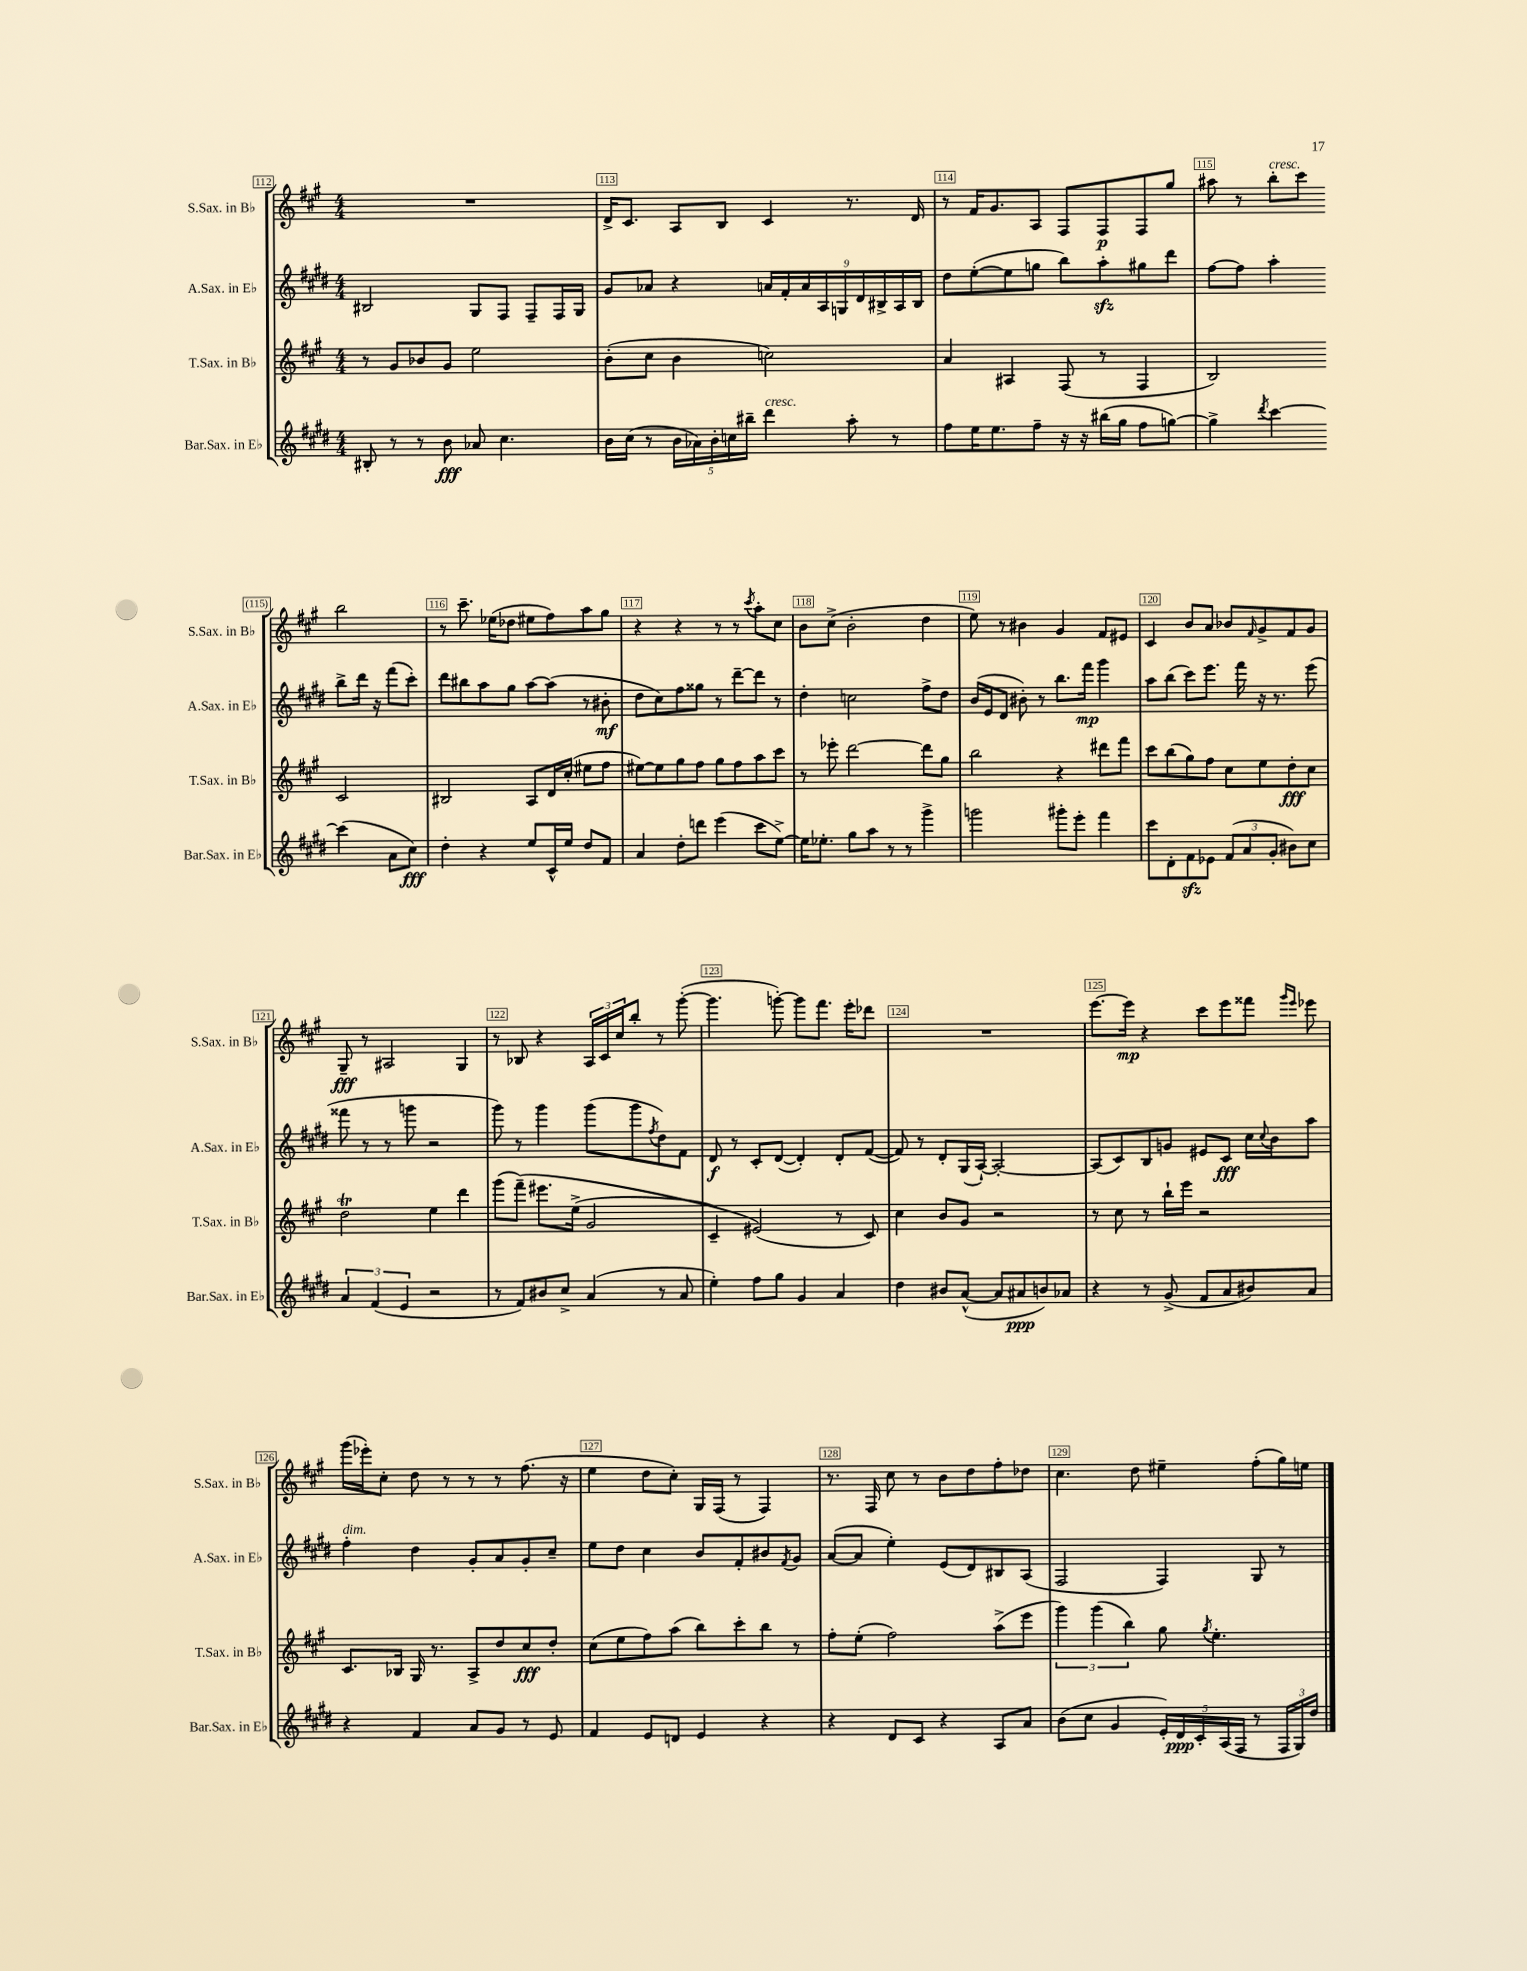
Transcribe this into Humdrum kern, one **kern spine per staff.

**kern	**kern	**kern	**kern
*staff4	*staff3	*staff2	*staff1
*clefG2	*clefG2	*clefG2	*clefG2
*k[f#c#g#d#]	*k[f#c#g#]	*k[f#c#g#d#]	*k[f#c#g#]
*M4/4	*M4/4	*M4/4	*M4/4
8B#'/	8r	2B#/	1r
8r	8g#/L	.	.
8r	8b-/	.	.
8b\	8g#/J	.	.
8a-/	2ee\	8G#/L	.
4.cc#\	.	8F#/J	.
.	.	8F#~/L	.
.	.	16F#/L	.
.	.	16G#/JJ	.
=	=	=	=
16b\LL	(8b'\L	8g#/L	16d^/LK
(16cc#\JJ	.	.	8.c#/J
8r	8cc#\J	8a-/J	.
20b\LL	4b\	4r	8A/L
20a-\)	.	.	.
20b'\	.	.	.
.	.	.	8B/J
20cc\	.	.	.
20bb#~\JJ	.	.	.
4ddd#\	2cc\)	18a/LL	4c#/
.	.	18f#'/	.
.	.	18a/	.
.	.	18A/	.
.	.	18G/	.
8aa'\	.	.	8.r
.	.	18d#/	.
.	.	18B#^/	.
8r	.	.	.
.	.	18A/	.
.	.	.	16d/
.	.	18B#/JJ	.
=	=	=	=
8ff#\L	4a/	8dd#\L	8r
16ee\K	.	([8ee'\	16f#/LK
8.ee\	.	.	8.g#/
.	4A#/	8ee\]	.
8ff#~\J	.	8gg\J	8A/J
16r	(8F#/	8bb\L)	8F#/L
16r	.	.	.
(16bb#\LL	8r	8aa'\	8F#/
16gg#\JJ	.	.	.
8ff#\L	4F#/	8gg#\	8F#/
[8gg\J)	.	8ddd#\J	8gg#/J
=	=	=	=
4gg^\]	2B/)	[8ff#\L	8aa#\
.	.	8ff#\]J	8r
8qddd#/	.	.	.
[4ccc#\	.	4aa'\	8bb'\L
.	.	.	8ccc#\J
(4ccc#\]	2c#/	8bb^\L	2bb\
.	.	16ddd#\Jk	.
.	.	16r	.
8a\L	.	(8fff#\L	.
8cc#\J)	.	8ccc#'\J)	.
=	=	=	=
4dd#'\	2B#/	8ddd#\L	8r
.	.	8bb#\	8.ccc#~\
4r	.	8aa\	.
.	.	.	(16ee-\LK
.	.	8gg#\J	8dd-\J
8ee/L	8A/L	[8aa\L	8ee#\L
16c#^^/L	16d/L	(8aa\]J	8ff#\)
16ee/JJ	(16cc#'/JJ	.	.
8dd#/L	8ee#\L	8r	8aa\
8f#/J	8ff#\J	8b#'\	8gg#\J
=	=	=	=
4a/	[8ee#\L)	8dd#\L	4r
.	8ee#\]	8cc#\)	.
8dd#'\L	8gg#\	8ff#\	4r
8ddd\J	8ff#\J	8gg##\J	.
(4eee\	8gg#\L	8r	8r
.	8ff#\	[8ddd#~\L	8r
.	.	.	8qccc#/
8ccc#\L	8aa\	8ddd#\]J	8aa'\L
[8ee^\J)	8ccc#\J	8r	8cc#\J
=	=	=	=
16ee\]LK	8r	4dd#'\	8b\L
8.ee-'\J	.	.	.
.	8eee-'\	.	(8cc#^\J
8gg#\L	[2ddd\	2cc\	2b'\
8aa\J	.	.	.
8r	.	.	.
8r	.	.	.
4ggg#^\	8ddd\]L	8ff#^\L	4dd\
.	8gg#\J	8dd#\J	.
=	=	=	=
2ggg\	2bb\	(16b/LL	8ee\)
.	.	16e/J	.
.	.	8d#/J	8r
.	.	8b#'\)	4b#\
.	.	8r	.
8ggg#'\L	4r	8.bb\L	4g#/
8eee'\J	.	.	.
.	.	16fff#\Jk	.
4fff#\	8ddd#\L	4ggg#\	8f#/L
.	8fff#\J	.	8e#/J
=	=	=	=
8ccc#\L	8ccc#\L	8aa\L	4c#/
8d#'\	(8bb\	(8bb\J	.
8f#\	8gg#\)	8ccc#\L)	8b/L
8e-\J	8ff#\J	8.eee\J	8a/J
(12f#/L	8cc#\L	.	8b-/L
.	.	16fff#\	.
12a/	.	.	.
.	.	.	16qqf#/
.	8ee\	16r	8g#^/
12g#'/J	.	.	.
.	.	8.r	.
8b#\L)	8dd'\	.	8f#/
8cc#\J	8cc#\J	(8eee\	8g#/J
=	=	=	=
6a/	2dd\	8fff##\	8G#~/
.	.	8r	8r
(6f#/	.	.	.
.	.	8r	2A#/
6e/	.	.	.
.	.	8ggg\	.
2r	4ee\	2r	.
.	4ddd\	.	4G#/
=	=	=	=
8r	(8ggg#\L	8ggg#\)	8r
8f#/L)	&(8fff#~\J)	8r	8B-/
8b#/	8.eee#\L	4ggg#\	4r
8cc#^/J	.	.	.
.	(16ee^\Jk	.	.
(4a/	2g#/	(8ggg#\L	24A/LL
.	.	.	24c#/
.	.	.	24cc#/J
.	.	8ggg#\	8bb'/J
.	.	8qff#/	.
8r	.	8dd#\)	8r
8a/	.	8f#\J	([8ggg#'\
=	=	=	=
4ee'\)	4c#~/)	8d#/	4.ggg#\]
.	.	8r	.
8ff#\L	(2e#/&)	8c#'/L	.
8gg#\J	.	([8d#/J	[8ggg'\)
4g#/	.	4d#'/])	8ggg\]L
.	.	.	8.fff#\J
4a/	8r	8d#'/L	.
.	.	.	16eee'\LK
.	8c#/)	([8f#/J	8ddd-\J
=	=	=	=
4dd#\	4cc#\	8f#/])	1r
.	.	8r	.
8b#/L	8b/L	8d#'/L	.
([8a^^/J	8g#/J	(16G#/L	.
.	.	[16A`/JJ)	.
8a/]L	2r	2A'/_	.
8a#/	.	.	.
8b/)	.	.	.
8a-/J	.	.	.
=	=	=	=
4r	8r	(8A/]L	[8.eee\L
.	8cc#\	8c#/)	.
.	.	.	16eee\]Jk
8r	8r	8B/	4r
(8g#^/	16bb`\LL	8g/J	.
.	16eee\JJ	.	.
8f#/L	2r	8e#/L	8ccc#\L
8a/	.	8c#/J	8eee\
8b#/)	.	16cc#\LL	8fff##\J
.	.	8qqcc#/	.
.	.	16b\J	.
.	.	.	16qqggg#/LL
.	.	.	16qqeee/JJ
8a/J	.	8aa\J	8eee-\
=	=	=	=
4r	8.c#/L	4ff#'\	(16ggg#\LL
.	.	.	16eee-'\J)
.	.	.	8cc#'\J
.	16B-/Jk	.	.
4f#/	16G#/	4dd#\	8dd\
.	8.r	.	.
.	.	.	8r
8a/L	8A^/L	8g#'/L	8r
8g#/J	8dd/	8a/	8r
8r	8cc#/	8g#'/	(8.ff#\
8e/	8dd'/J	8cc#~/J	.
.	.	.	16r
=	=	=	=
4f#/	(8cc#\L	8ee\L	4ee\
.	8ee\	8dd#\J	.
8e/L	8ff#\)	4cc#\	8dd\L
8d/J	(8aa\J	.	8cc#'\J)
4e/	8bb\L)	8b/L	16G#/LL
.	.	.	(16F#/JJ
.	8ccc#'\	8f#'/	8r
4r	8bb\J	8b#/	4F#/)
.	.	8qf#/	.
.	8r	8g#/J	.
=	=	=	=
4r	8ff#'\L	([8a/L	8.r
.	(8ee'\J	8a/]J	.
.	.	.	16F#/
8d#/L	2ff#\)	4ee'\)	8cc#\
8c#/J	.	.	8r
4r	.	(8e/L	8b\L
.	.	8d#/)	8dd\
8A/L	(8aa^\L	8B#/	8ff#'\
8a/J	8eee\J	(8A/J	8dd-\J
=	=	=	=
(8b\L	6ggg#\)	2F#/	4.cc#\
8cc#\J	.	.	.
.	(6ggg#\	.	.
4g#/	.	.	.
.	6bb\)	.	.
.	.	.	8dd\
20e'/LL)	8gg#\	4F#/)	4ee#~\
20d#/	.	.	.
20c#'/	.	.	.
.	8qgg#/	.	.
.	4.ee'\	.	.
(20A/	.	.	.
20F#/JJ	.	.	.
8r	.	8G#/	(8ff#'\L
24F#/LL	.	8r	16gg#\L)
24G#/)	.	.	.
.	.	.	16ee\JJ
24dd#/JJ	.	.	.
==	==	==	==
*-	*-	*-	*-
